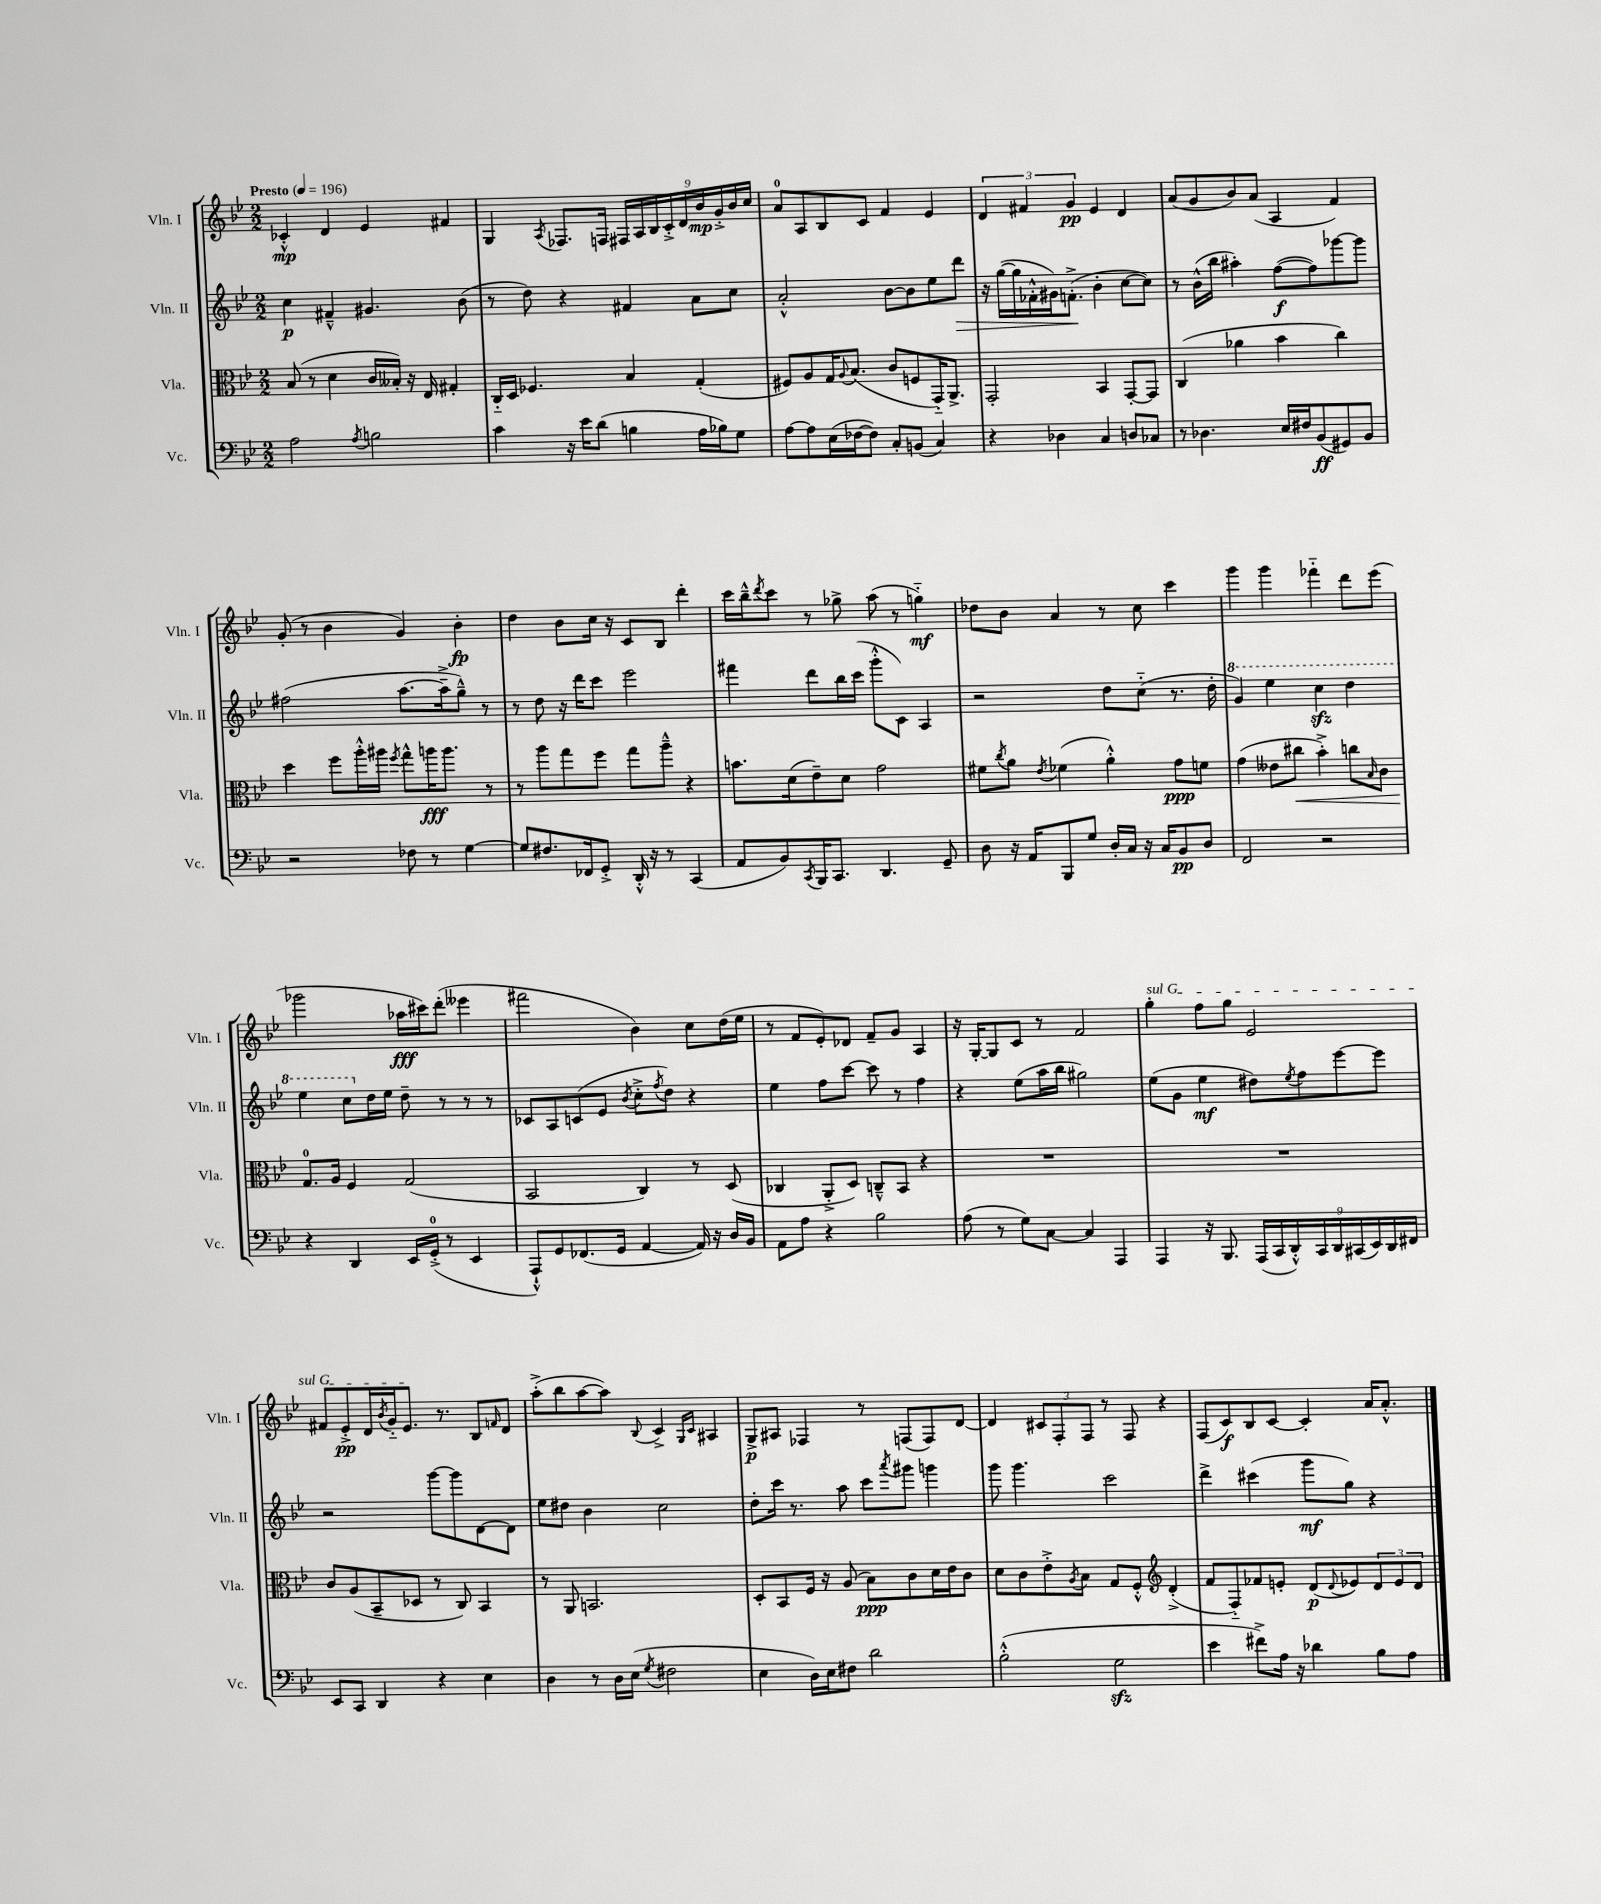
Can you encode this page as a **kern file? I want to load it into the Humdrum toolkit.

**kern	**dynam	**kern	**dynam	**kern	**dynam	**kern	**dynam
*part4	*part4	*part3	*part3	*part2	*part2	*part1	*part1
*staff4	*staff4	*staff3	*staff3	*staff2	*staff2	*staff1	*staff1
*I"Vc.	*	*I"Vla.	*	*I"Vln. II	*	*I"Vln. I	*
*I'Vc.	*	*I'Vla.	*	*I'Vln. II	*	*I'Vln. I	*
*clefF4	*	*clefC3	*	*clefG2	*	*clefG2	*
*k[b-e-]	*	*k[b-e-]	*	*k[b-e-]	*	*k[b-e-]	*
*M2/2	*	*M2/2	*	*M2/2	*	*M2/2	*
*MM196	*	*MM196	*	*MM196	*	*MM196	*
=1	=1	=1	=1	=1	=1	=1	=1
!	!	!	!	!	!	!LO:TX:a:B:t=Presto	!
2A\	.	(8B-/	.	4cc\	p	4c-X'^^/	mp
.	.	8r	.	.	.	.	.
.	.	4d\	.	4f#X~^^/	.	4d/	.
8qA/	.	.	.	.	.	.	.
2Bn\	.	16c/LL	.	4.g#X/	.	4e-/	.
.	.	16B--X'/JJ)	.	.	.	.	.
.	.	16r	.	.	.	.	.
.	.	16E-/	.	.	.	.	.
.	.	4G#X'/	.	.	.	4f#X/	.
.	.	.	.	(8b-\	.	.	.
=2	=2	=2	=2	=2	=2	=2	=2
4c\	.	16C/LL	.	8r	.	4G/	.
.	.	16D/JJ	.	.	.	.	.
.	.	4.F-X/	.	8dd\)	.	.	.
.	.	.	.	.	.	8qA/	.
16r	.	.	.	4r	.	8.F-X/L	.
16e-\KL	.	.	.	.	.	.	.
(8d\J	.	.	.	.	.	.	.
.	.	.	.	.	.	16Fn/Jk	.
4Bn\	.	4B-/	.	4f#X/	.	18F#X/LL	.
.	.	.	.	.	.	18A/	.
.	.	.	.	.	.	18B-/	.
.	.	.	.	.	.	18c'^/	.
.	.	.	.	.	.	18d/	.
16A\LL	.	(4G'/	.	8a\L	.	.	.
.	.	.	.	.	.	18b-/	mp
16B-X\J)	.	.	.	.	.	.	.
.	.	.	.	.	.	18g'^/	.
8G\J	.	.	.	8cc\J	.	.	.
.	.	.	.	.	.	18b-/	.
.	.	.	.	.	.	18cc/JJ	.
=3	=3	=3	=3	=3	=3	=3	=3
[8A\L	.	8F#X/L)	.	2a'^^/	.	8a/L	.
8A\]	.	8A/	.	.	.	8A/	.
(16E-\L	.	16G/K	.	.	.	8B-/	.
.	.	8qqA/	.	.	.	.	.
[16F-X\J	.	(8.B-/J	.	.	.	.	.
8F-\J])	.	.	.	.	.	8c/J	.
8C'/L	.	8c/L	.	[8b-\L	.	4f/	.
(8BBn/J	.	8Fn/	.	8b-\]	.	.	.
4C/)	.	16GG/K)	.	8ee-\	.	4e-/	.
.	.	8.AA^/J	.	.	.	.	.
!	!	!	!	!	!LO:HP:b	!	!
.	.	.	.	8ddd\J	>	.	.
=4	=4	=4	=4	=4	=4	=4	=4
4r	.	2GG'/	.	16r	.	6d/	.
.	.	.	.	([16gg\LL	.	.	.
.	.	.	.	16gg\]	.	.	.
.	.	.	.	.	.	6f#X/	.
.	.	.	.	16f-X'^^\	.	.	.
4D-X\	.	.	.	16g#X\J)	.	.	.
.	.	.	.	(8.fn'^\J	.	.	.
.	.	.	.	.	.	6g/	pp
4C/	.	4BB-/	.	4b-'\	]	4e-/	.
8Dn/L	.	[8GG'/L	.	[8cc\L	.	4d/	.
8C-X/J	.	8GG/J]	.	8cc\J])	.	.	.
=5	=5	=5	=5	=5	=5	=5	=5
8r	.	(4C/	.	8r	.	(8a/L	.
4.D-X\	.	.	.	(16b-^^\LL	.	8g/	.
.	.	.	.	16bb-\JJ	.	.	.
.	.	4a-X\	.	4aa#X'\)	.	8b-/)	.
.	.	.	.	.	.	(8a/J	.
16E-/LL	.	4b-\	.	([8ff\L	f	4A/	.
16F#X/J	.	.	.	.	.	.	.
(8BB-/	ff	.	.	8ff\])	.	.	.
8GG#X/)	.	4cc\)	.	[8ggg-X\	.	4f/)	.
8BB-/J	.	.	.	8ggg-\J]	.	.	.
!!LO:LB:g=z
=6	=6	=6	=6	=6	=6	=6	=6
2r	.	4dd\	.	(2ff#X\	.	(8g'/	.
.	.	.	.	.	.	8r	.
.	.	8ff\L	.	.	.	4b-\	.
.	.	16aa'^^\L	.	.	.	.	.
.	.	16aa#X\JJ	.	.	.	.	.
.	.	8qff/	.	.	.	.	.
8F-X\	.	8gg^^\L	.	[8.aa\L	.	4g/)	.
8r	.	16aan\K	fff	.	.	.	.
.	.	8.aa\J	.	16aa~^\k]	.	.	.
[4G\	.	.	.	8gg~^^\J)	.	4b-'\	fp
.	.	8r	.	8r	.	.	.
=7	=7	=7	=7	=7	=7	=7	=7
8G/L]	.	8r	.	8r	.	4dd\	.
8.F#X/	.	8aa\L	.	8dd\	.	.	.
.	.	8gg\	.	16r	.	8b-\L	.
16FF-X/k	.	.	.	16ddd\KL	.	.	.
8GG'^/J	.	8ff\J	.	8ccc\J	.	16cc\Jk	.
.	.	.	.	.	.	16r	.
16DD'^^/	.	8gg\L	.	2eee-\	.	8c/L	.
16r	.	.	.	.	.	.	.
8r	.	8aa~^^\J	.	.	.	8B-/J	.
(4CC/	.	4r	.	.	.	4ddd'\	.
=8	=8	=8	=8	=8	=8	=8	=8
8AA/L	.	8.bn\L	.	4fff#X\	.	16ccc\LL	.
.	.	.	.	.	.	16bb-~^^\J	.
.	.	.	.	.	.	8qddd/	.
8BB-/)	.	.	.	.	.	8ccc\J	.
.	.	(16d\k	.	.	.	.	.
8qCC/	.	.	.	.	.	.	.
16BBB-/K	.	8e-~\)	.	8ddd\L	.	8r	.
8.CC/J	.	.	.	.	.	.	.
.	.	8d\J	.	16bb-\L	.	8gg-X^\	.
.	.	.	.	(16ccc\JJ	.	.	.
4.DD/	.	2g\	.	8ggg'^^\L	.	(8aa\	.
.	.	.	.	8c\J)	.	8r	.
.	.	.	.	4A/	.	4ggn\)	mf
8GG~/	.	.	.	.	.	.	.
=9	=9	=9	=9	=9	=9	=9	=9
8D\	.	8f#X\L	.	2r	.	8dd-X\L	.
.	.	8qcc/	.	.	.	.	.
16r	.	8a\J	.	.	.	8b-\J	.
16AA/KL	.	.	.	.	.	.	.
.	.	8qe-/	.	.	.	.	.
8BBB-/	.	(4f-X\	.	.	.	4a/	.
8G/J	.	.	.	.	.	.	.
16D'/LL	.	4a'^^\)	.	8dd\L	.	8r	.
16C/JJ	.	.	.	.	.	.	.
16r	.	.	.	(8cc\J	.	8cc\	.
16C/KL	.	.	.	.	.	.	.
8BB-/	pp	8g\L	ppp	8.r	.	4ccc\	.
8D/J	.	8fn\J	.	.	.	.	.
.	.	.	.	16dd'\	.	.	.
=10	=10	=10	=10	=10	=10	=10	=10
*	*	*	*	*8va	*	*	*
2FF/	.	(4g\	.	4gg/)	.	4ggg\	.
.	.	8e--X\L	.	4eee-\	.	4ggg\	.
!	!	!	!LO:HP:b	!	!	!	!
.	.	8cc#X\J	<	.	.	.	.
2r	.	4b-'^\)	.	4ccczz\	.	4fff-X\	.
.	.	8ccn\L	.	4ddd\	.	8ddd\L	.
.	.	16qqB-/	.	.	.	.	.
.	.	8c\J	.	.	.	(8eee-\J	.
!!LO:LB:g=z
=11	=11	=11	=11	=11	=11	=11	=11
4r	.	8.G/L	.	4eee-\	.	2ggg-X\	.
.	.	16A/Jk	[	.	.	.	.
4DD/	.	4F/	.	8ccc\L	.	.	.
*	*	*	*	*X8va	*	*	*
.	.	.	.	16dd\L	.	.	.
.	.	.	.	16ee-\JJ	.	.	.
16EE-/LL	.	(2G/	.	8dd~\	.	16aa-X\LL	fff
(16GG'^/JJ	.	.	.	.	.	16ccc#X\J)	.
8r	.	.	.	8r	.	(8ddd'\J	.
4EE-/	.	.	.	8r	.	4eee--X\	.
.	.	.	.	8r	.	.	.
=12	=12	=12	=12	=12	=12	=12	=12
8AAA`^^/L)	.	2BB-/	.	8c-X/L	.	2fff#X\	.
8GG/	.	.	.	8A/	.	.	.
(8.FF-X/	.	.	.	(8cn/	.	.	.
.	.	.	.	8e-/J	.	.	.
16GG/Jk	.	.	.	.	.	.	.
.	.	.	.	8qb-/	.	.	.
[4AA/	.	4C/)	.	8cc'^\L	.	4b-\)	.
.	.	.	.	8qff/	.	.	.
.	.	.	.	8dd\J)	.	.	.
16AA/])	.	8r	.	4r	.	8cc\L	.
16r	.	.	.	.	.	.	.
16D/LL	.	(8D/	.	.	.	(16dd\L	.
16BB-/JJ	.	.	.	.	.	16ee-\JJ	.
=13	=13	=13	=13	=13	=13	=13	=13
8AA\L	.	4C-X/	.	4ee-\	.	8r	.
8A\J	.	.	.	.	.	8f/L	.
4r	.	8AA'^/L	.	8ff\L	.	8e-'/)	.
.	.	8D/J)	.	[8ccc\J	.	8d-X/J	.
2B-\	.	8Cn~^^/L	.	8ccc\]	.	8f~/L	.
.	.	8BB-/J	.	8r	.	8g/J	.
.	.	4r	.	4ff\	.	4A/	.
=14	=14	=14	=14	=14	=14	=14	=14
(8A\	.	1r	.	4r	.	16r	.
.	.	.	.	.	.	[16G'/KL	.
8r	.	.	.	.	.	8G/]	.
8G\L)	.	.	.	(8ee-\L	.	8c/J	.
[8C\J	.	.	.	16aa\L	.	8r	.
.	.	.	.	16bb-\JJ	.	.	.
4C/]	.	.	.	2gg#X\)	.	2f/	.
4AAA/	.	.	.	.	.	.	.
=15	=15	=15	=15	=15	=15	=15	=15
!	!	!	!	!	!	!LO:TX:a:i:t=sul G	!
4AAA/	.	1r	.	(8ee-\L	.	4gg'\	.
.	.	.	.	8g\J	.	.	.
16r	.	.	.	4ee-\	mf	8ff\L	.
8.BBB-/	.	.	.	.	.	.	.
.	.	.	.	.	.	8gg\J	.
(18AAA/LL	.	.	.	8dd#X\L)	.	2e-/	.
18CC/	.	.	.	.	.	.	.
18DD'^^/)	.	.	.	.	.	.	.
.	.	.	.	8qee-/	.	.	.
.	.	.	.	8ff\	.	.	.
18CC/	.	.	.	.	.	.	.
18DD/	.	.	.	.	.	.	.
.	.	.	.	[8eee-\	.	.	.
(18CC#X/	.	.	.	.	.	.	.
18EE-/)	.	.	.	.	.	.	.
.	.	.	.	8eee-\J]	.	.	.
18DD/	.	.	.	.	.	.	.
18FF#X/JJ	.	.	.	.	.	.	.
!!LO:LB:g=z
=16	=16	=16	=16	=16	=16	=16	=16
8EE-/L	.	8c/L	.	2r	.	8f#X/L	.
8CC/J	.	(8A/	.	.	.	8e-'^/	pp
4DD/	.	8BB-~/	.	.	.	16d/L	.
.	.	.	.	.	.	8qb-/	.
.	.	.	.	.	.	16g/J	.
.	.	8D-X/J	.	.	.	8.e-/J	.
4r	.	8r	.	[8ggg\L	.	.	.
.	.	.	.	.	.	8.r	.
.	.	8C/)	.	8ggg\]	.	.	.
4E-\	.	4BB-/	.	[8d\	.	8B-/L	.
.	.	.	.	.	.	16qqfn/	.
.	.	.	.	8d\J]	.	8d/J	.
=17	=17	=17	=17	=17	=17	=17	=17
4D\	.	8r	.	8ee-\L	.	(8aa'^\L	.
.	.	8AA/	.	8dd#X\J	.	8bb-\	.
8r	.	2.BBn/	.	4b-\	.	[8aa\	.
16D\LL	.	.	.	.	.	8aa\J])	.
(16E-\JJ	.	.	.	.	.	.	.
8qG/	.	.	.	.	.	8qqB-/	.
2F#X\	.	.	.	2cc\	.	4c^/	.
.	.	.	.	.	.	16qqG/LL	.
.	.	.	.	.	.	16qqc/JJ	.
.	.	.	.	.	.	4A#X/	.
=18	=18	=18	=18	=18	=18	=18	=18
4E-\	.	8D'/L	.	8dd'\L	.	8G^/L	p
.	.	8BB-/	.	16ccc\Jk	.	8A#X/J	.
.	.	.	.	8.r	.	.	.
16D\LL)	.	16F/Jk	.	.	.	4F-X/	.
16E-\J	.	16r	.	.	.	.	.
8F#X\J	.	(8A/	.	8aa\	.	.	.
2d\	.	8B-\L)	ppp	8ccc\L	.	8r	.
.	.	.	.	8qaaa/	.	.	.
.	.	8c\	.	8ggg#X\J	.	(8Fn/L	.
.	.	16d\L	.	4gggn\	.	8F/)	.
.	.	16e-\J	.	.	.	.	.
.	.	8c\J	.	.	.	[8d/J	.
=19	=19	=19	=19	=19	=19	=19	=19
(2B-'^^\	.	8d\L	.	8ggg\	.	4d/]	.
.	.	8c\	.	4.ggg\	.	.	.
.	.	8e-'^\	.	.	.	12c#X/L	.
.	.	.	.	.	.	12F'/	.
.	.	8qA/	.	.	.	.	.
.	.	8B-\J	.	.	.	.	.
.	.	.	.	.	.	12F/J	.
2Gzz\	.	8G/L	.	2ccc\	.	8r	.
.	.	8F'^^/J	.	.	.	8F/	.
*	*	*clefG2	*	*	*	*	*
.	.	(4d'^/	.	.	.	4r	.
=20	=20	=20	=20	=20	=20	=20	=20
4e-\	.	8f/L	.	4ddd^\	.	(8F/L	.
.	.	8F/)	.	.	.	8c/)	f
8f#X^\L)	.	8f-X/	.	(4ccc#X\	.	8B-/	.
16A\Jk	.	8en'/J	.	.	.	[8c/J	.
16r	.	.	.	.	.	.	.
4d-X\	.	(8d/L	p	8ggg\L	mf	4c'/]	.
.	.	8qqd/	.	.	.	.	.
.	.	8e-X/)	.	8gg\J)	.	.	.
8B-\L	.	12d/	.	4r	.	16a/KL	.
.	.	.	.	.	.	8.a'^^/J	.
.	.	12e-/	.	.	.	.	.
8A\J	.	.	.	.	.	.	.
.	.	12d/J	.	.	.	.	.
==	==	==	==	==	==	==	==
*-	*-	*-	*-	*-	*-	*-	*-
